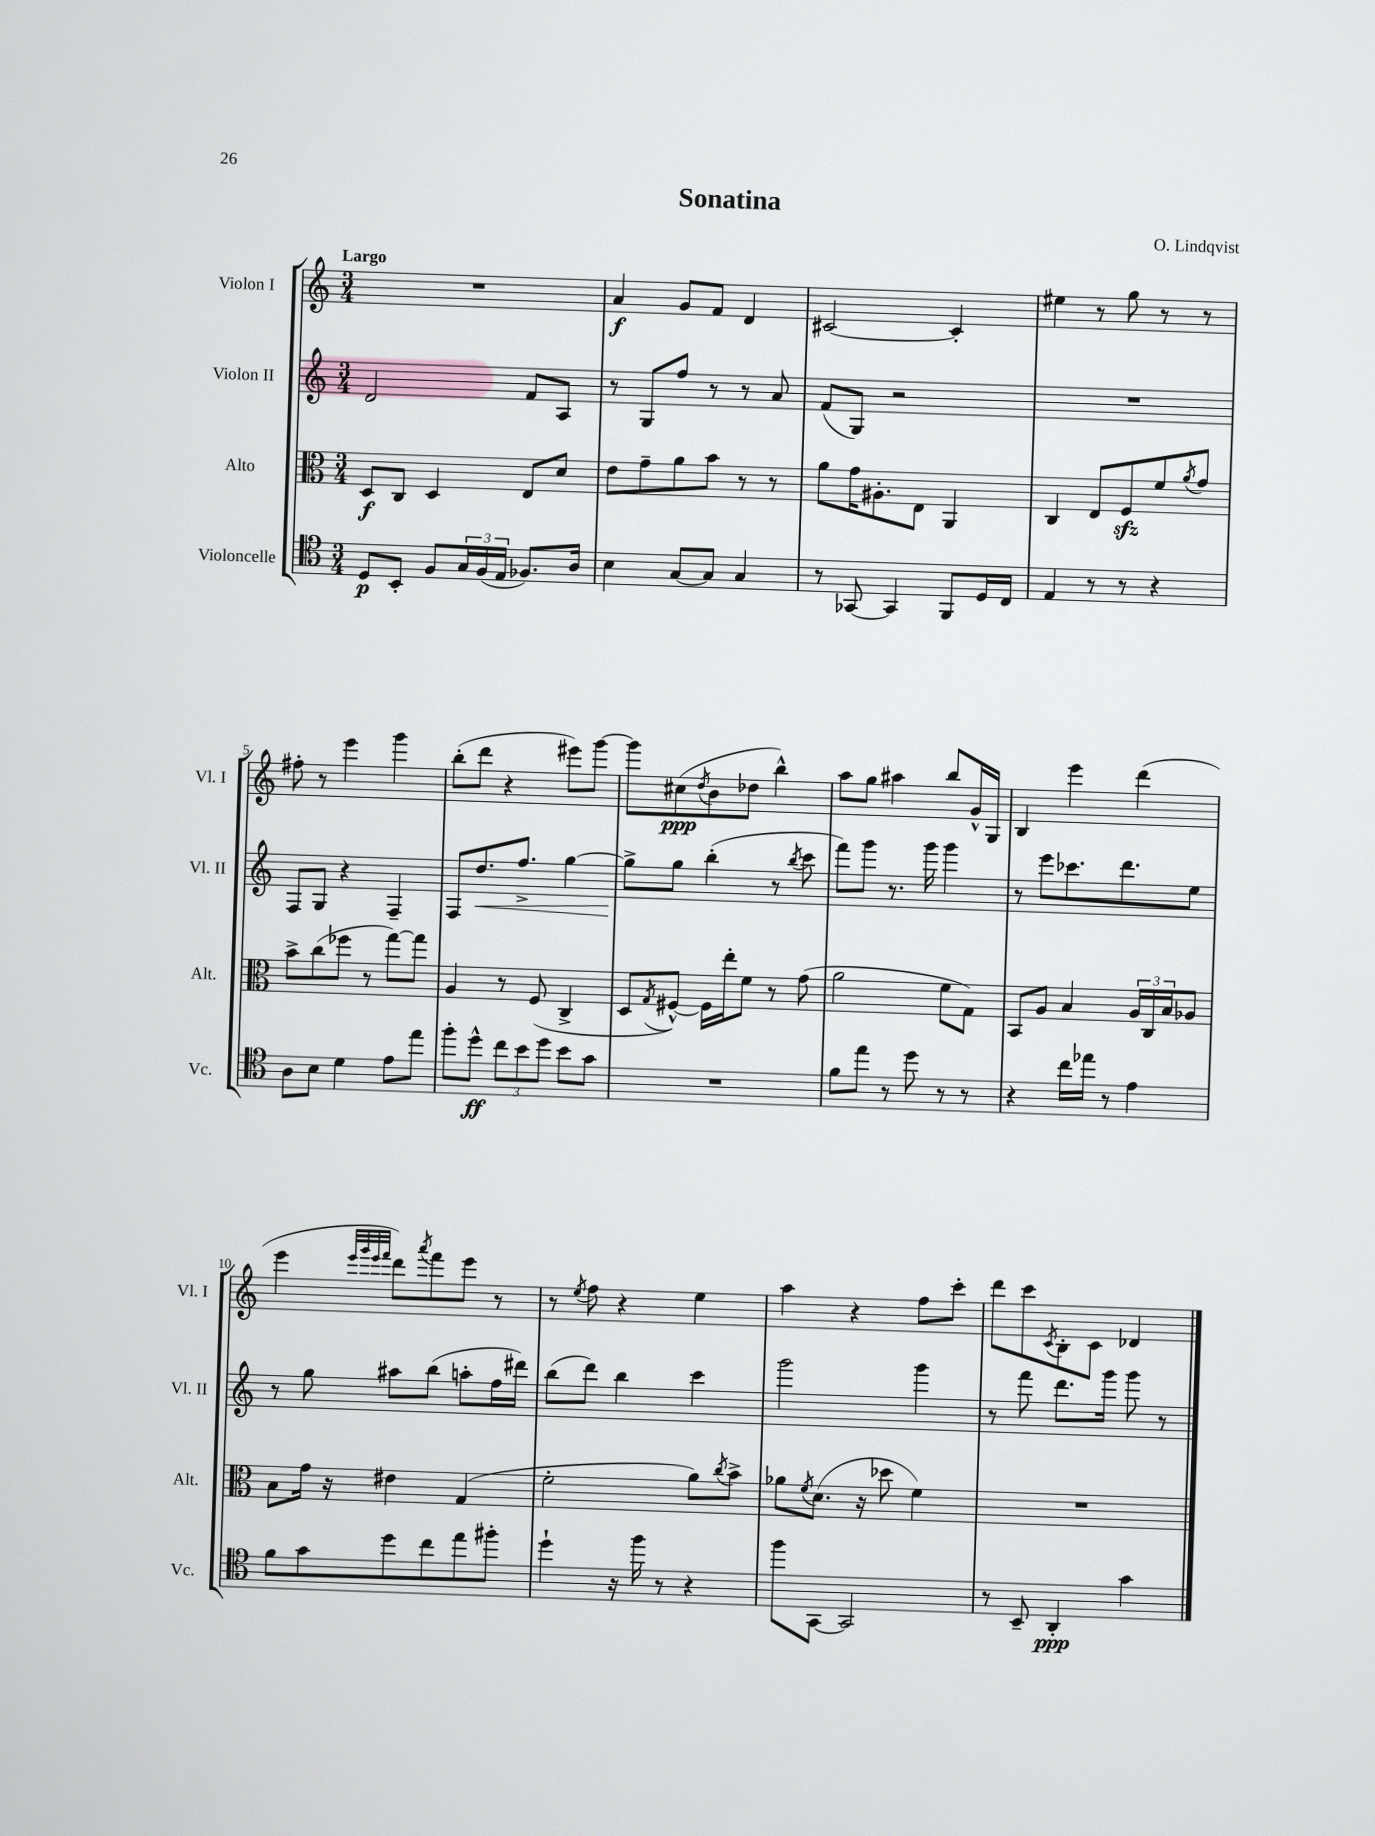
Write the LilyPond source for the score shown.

\header { title = "Sonatina" composer = "O. Lindqvist" }
<<
\new StaffGroup <<
\new Staff = "s0" \with { instrumentName = "Violon I" shortInstrumentName = "Vl. I" } {
    \clef treble \key c \major \numericTimeSignature \time 3/4 \tempo "Largo"
    R2. |
    a'4\f g'8 f'8 d'4 |
    cis'2~ cis'4-. |
    eis''4 r8 g''8 r8 r8 |
    fis''8-. r8 e'''4 g'''4 |
    b''8-.( d'''8 r4 eis'''8) g'''8~ |
    g'''8 cis''8\ppp( \acciaccatura { d''8 } b'8 des''8 b''4-^) |
    a''8 g''8 ais''4 b''8 g'16-^ g16 |
    b4 e'''4 d'''4( |
    e'''4 \grace { e'''32 g'''32 e'''32 f'''32 } d'''8) \acciaccatura { a'''8 } f'''8 e'''8 r8 |
    r8 \acciaccatura { e''8 } f''8 r4 e''4 |
    a''4 r4 f''8 c'''8-. |
    d'''8 c'''8 \acciaccatura { c'8 } b8-. c'8 des'4 \bar "|." |
}
\new Staff = "s1" \with { instrumentName = "Violon II" shortInstrumentName = "Vl. II" } {
    \clef treble \key c \major \numericTimeSignature \time 3/4
    d'2 f'8 a8 |
    r8 g8 f''8 r8 r8 a'8 |
    f'8( g8) r2 |
    R2. |
    f8 g8 r4 f4-- |
    f8 d''8.\< f''8.-> g''4~ |
    g''8->\! g''8 b''4-.( r8 \acciaccatura { b''8 } c'''8 |
    f'''8) g'''8 r8. g'''16 g'''4 |
    r8 e'''8 ces'''8. d'''8. e''8 |
    r8 g''8 ais''8 b''8( a''8-. f''16 dis'''16) |
    b''8( d'''8) b''4 c'''4 |
    g'''2 g'''4 |
    r8 f'''8 d'''8. g'''16 g'''8 r8 \bar "|." |
}
\new Staff = "s2" \with { instrumentName = "Alto" shortInstrumentName = "Alt." } {
    \clef alto \key c \major \numericTimeSignature \time 3/4
    d8\f c8 d4 e8 d'8 |
    e'8 g'8-- a'8 b'8 r8 r8 |
    a'8 g'16 ais8.-. e8 a,4 |
    c4 e8 f8\sfz f'8 \acciaccatura { a'8 } g'8 |
    b'8-> c''8( fes''8 r8 g''8~) g''8 |
    a4 r8 f8( c4-> |
    d8 \acciaccatura { g8 } fis8~-^) fis16 e''16-. f'8 r8 g'8( |
    a'2 f'8 g8) |
    b,8 a8 b4 \tuplet 3/2 { a16 c16 b16 } aes8 |
    b8 g'16 r16 eis'4 g4( |
    f'2-. a'8) \acciaccatura { c''8 } b'8-> |
    aes'8 \acciaccatura { f'8 } d'8.( r16 des''8 f'4) |
    R2. \bar "|." |
}
\new Staff = "s3" \with { instrumentName = "Violoncelle" shortInstrumentName = "Vc." } {
    \clef tenor \key c \major \numericTimeSignature \time 3/4
    d8\p b,8-. f8 \tuplet 3/2 { g16 f16( e16 } fes8.) a16 |
    b4 g8~ g8 g4 |
    r8 ges,8~ ges,4 f,8 d16 c16 |
    e4 r8 r8 r4 |
    a8 b8 d'4 e'8 e''8 |
    f''8-. d''8-^\ff \tuplet 3/2 { c''8 b'8 d''8 } b'8 g'8 |
    R2. |
    f'8 e''8 r8 d''8 r8 r8 |
    r4 c''16 ees''16 r8 e'4 |
    f'8 g'8 d''8 c''8 e''8 fis''8-. |
    d''4-! r16 f''16 r8 r4 |
    f''8 g,8~ g,2 |
    r8 b,8-- a,4-.\ppp g'4 \bar "|." |
}
>>
>>
